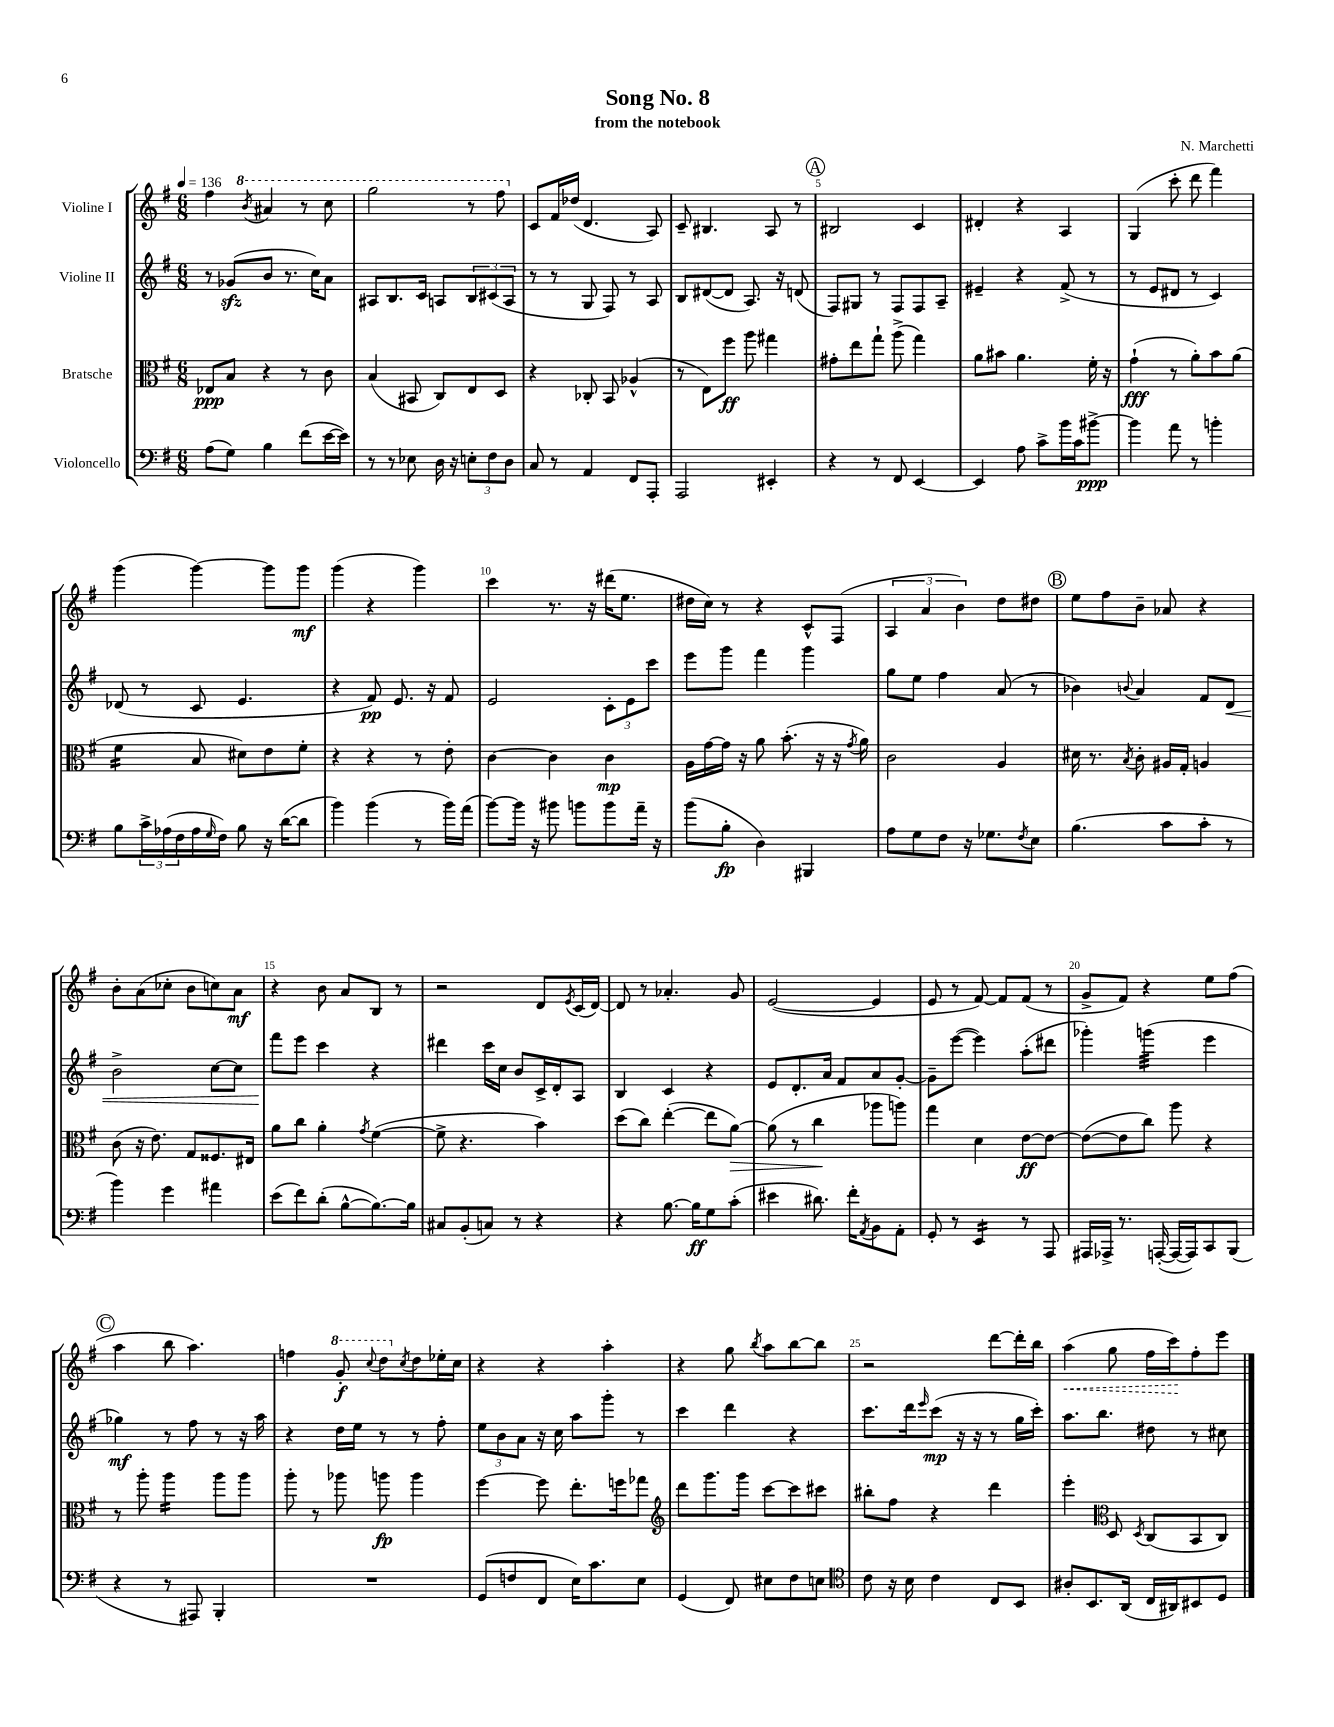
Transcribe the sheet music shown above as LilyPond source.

\header { title = "Song No. 8" composer = "N. Marchetti" subtitle = "from the notebook" }
<<
\new StaffGroup <<
\new Staff = "s0" \with { instrumentName = "Violine I" } {
    \clef treble \key g \major \numericTimeSignature \time 6/8 \tempo 4 = 136
    fis''4 \ottava #1 \acciaccatura { b''8 } ais''4 r8 c'''8 |
    g'''2 r8 fis'''8 \ottava #0 |
    c'8 fis'16 des''16( d'4. a8) |
    c'8-- bis4. a8 r8 |
    \mark \markup { \circle "A" } bis2 c'4 |
    dis'4-. r4 a4 |
    g4( c'''8-. d'''8 fis'''4) |
    g'''4( g'''4~) g'''8 g'''8\mf |
    g'''4( r4 g'''4) |
    c'''4 r8. r16 dis'''16( e''8. |
    dis''16 c''16) r8 r4 c'8-^ fis8( |
    \tuplet 3/2 { a4 a'4 b'4) } d''8 dis''8 |
    \mark \markup { \circle "B" } e''8 fis''8 b'8-- aes'8 r4 |
    b'8-. a'8( ces''8-. b'8 c''8) a'8\mf |
    r4 b'8 a'8 b8 r8 |
    r2 d'8 \acciaccatura { e'8 } c'16( d'16~) |
    d'8 r8 aes'4.-. g'8 |
    e'2~( e'4 |
    e'8 r8 fis'8~) fis'8 fis'8( r8 |
    g'8-> fis'8) r4 e''8 fis''8( |
    \mark \markup { \circle "C" } a''4 b''8 a''4.) |
    f''4 \ottava #1 g''8-.\f \appoggiatura { c'''8 } d'''8 \ottava #0 \acciaccatura { c''8 } d''8 ees''16-. c''16 |
    r4 r4 a''4-. |
    r4 g''8 \acciaccatura { b''8 } a''8 b''8~ b''8 |
    r2 d'''8~ d'''16-. b''16 |
    \once \override Hairpin.style = #'dashed-line a''4\<( g''8 fis''16 c'''16\!) fis''8-. e'''8 \bar "|." |
}
\new Staff = "s1" \with { instrumentName = "Violine II" } {
    \clef treble \key g \major \numericTimeSignature \time 6/8
    r8 ges'8\sfz( b'8 r8. c''16) a'8 |
    ais8 b8. c'16 a8 \tuplet 3/2 { b8 cis'8( a8 } |
    r8 r8 g8 fis8) r8 a8 |
    b8 dis'8~( dis'8 a8.) r16 d'8( |
    \mark \markup { \circle "A" } fis8) gis8 r8 fis8 fis8 a8-- |
    eis'4-- r4 fis'8->( r8 |
    r8 e'8 dis'8 r8 c'4) |
    des'8( r8 c'8 e'4. |
    r4 fis'8\pp) e'8. r16 fis'8 |
    e'2 \tuplet 3/2 { c'8-. e'8 c'''8 } |
    e'''8 g'''8 fis'''4 g'''4 |
    g''8 e''8 fis''4 a'8( r8 |
    \mark \markup { \circle "B" } bes'4) \appoggiatura { b'8 } a'4 fis'8 d'8\< |
    b'2-> c''8~ c''8 |
    fis'''8\! e'''8 c'''4 r4 |
    dis'''4 c'''16 c''16 b'8 c'16-> d'16-. a8 |
    b4 c'4 r4 |
    e'8 d'8.-. a'16 fis'8 a'8 g'8~-. |
    g'8-- e'''8~( e'''4) a''8-.( dis'''8 |
    ges'''4-.) g'''4:32( e'''4 |
    \mark \markup { \circle "C" } ges''4\mf) r8 fis''8 r8 r16 a''16 |
    r4 d''16 e''16 r8 r8 fis''8-. |
    \tuplet 3/2 { e''8 b'8 a'8 } r16 c''16 a''8 g'''8-. r8 |
    c'''4 d'''4 r4 |
    c'''8. d'''16 \grace { e'''16 } c'''8\mp( r16 r16 r8 g''16 c'''16-.) |
    a''8. b''8. dis''8 r8 cis''8 \bar "|." |
}
\new Staff = "s2" \with { instrumentName = "Bratsche" } {
    \clef alto \key g \major \numericTimeSignature \time 6/8
    ees8\ppp b8 r4 r8 c'8 |
    b4( bis,8 c8) e8 d8 |
    r4 ces8-. b,8 aes4-^( |
    r8 e8) fis''8\ff a''8 gis''4 |
    \mark \markup { \circle "A" } gis'8-. e''8 g''8-! a''8->( g''4) |
    a'8 bis'8 a'4. fis'16-. r16 |
    g'4-!\fff( r8 a'8-.) b'8 a'8( |
    fis'4:16 b8 dis'8) e'8 fis'8-. |
    r4 r4 r8 e'8-. |
    c'4~ c'4 c'4\mp |
    a16 g'16~ g'16 r16 a'8 b'8.-.( r16 r16 \acciaccatura { g'8 } a'16) |
    c'2 a4 |
    \mark \markup { \circle "B" } dis'16 r8. \acciaccatura { b8 } c'8-. ais16 g16-. a4 |
    c'8( r16 e'8.) g8 fisis8. eis16 |
    a'8 c''8 a'4-. \acciaccatura { g'8 } fis'4~( |
    fis'8-> r4. b'4) |
    d''8( c''8) e''4~-.( e''8 a'8~\>) |
    a'8( r8 c''4\! aes''8 a''8) |
    g''4 d'4 e'8~\ff e'8~ |
    e'8~( e'8 c''8) a''8 r4 |
    \mark \markup { \circle "C" } r8 a''8-. a''4:16 a''8 a''8 |
    a''8-. r8 aes''8 a''8\fp a''4 |
    fis''4~ fis''8 e''8.-. f''16 ges''8 |
    \clef treble d'''8 g'''8. g'''16 c'''8~ c'''8 cis'''8 |
    bis''8-. fis''8 r4 d'''4 |
    e'''4-. \clef alto d8 \acciaccatura { d8 } c8( b,8 c8) \bar "|." |
}
\new Staff = "s3" \with { instrumentName = "Violoncello" } {
    \clef bass \key g \major \numericTimeSignature \time 6/8
    a8( g8) b4 fis'8( e'16~ e'16) |
    r8 r8 ees8 d16 r16 \tuplet 3/2 { e8-. fis8 d8 } |
    c8 r8 a,4 fis,8 a,,8-. |
    a,,2 eis,4-. |
    \mark \markup { \circle "A" } r4 r8 fis,8 e,4~ |
    e,4 a8 c'8-> b'16 c'16 bis'8~->\ppp |
    bis'4 a'8 r8 b'4-. |
    b8 \tuplet 3/2 { c'16-> aes16( fis16 } aes16 \grace { g16 } fis16) b8 r16 d'16~( d'8 |
    b'4) b'4( r8 b'16) a'16( |
    b'8~) b'16 r16 bis'8 b'8 b'8 a'16-- r16 |
    b'8( b8-.\fp d4) bis,,4 |
    a8 g8 fis8 r16 ges8. \acciaccatura { fis8 } e8 |
    \mark \markup { \circle "B" } b4.( c'8 c'8-. r8 |
    b'4) g'4 ais'4 |
    e'8( fis'8) d'8-.( b8~-^ b8.~) b16 |
    cis8 b,8-.( c8) r8 r4 |
    r4 b8.~ b16\ff g8 c'8-.( |
    eis'4 dis'8.) fis'16-. \acciaccatura { a,8 } b,8 a,8-. |
    g,8-. r8 e,4:16 r8 a,,8 |
    ais,,16 aes,,16-> r8. a,,16~-.( a,,16~ a,,16) c,8 b,,8( |
    \mark \markup { \circle "C" } r4 r8 ais,,8) b,,4-. |
    R2. |
    g,8( f8 fis,8 e16) c'8. e8 |
    g,4( fis,8) eis8 fis8 e8 |
    \clef tenor c'8 r16 b16 c'4 c8 b,8 |
    ais8-. b,8. a,16( c16 ais,16) bis,8 d8 \bar "|." |
}
>>
>>
\layout { \context { \Score \override BarNumber.break-visibility = ##(#f #t #t) barNumberVisibility = #(every-nth-bar-number-visible 5) } }
